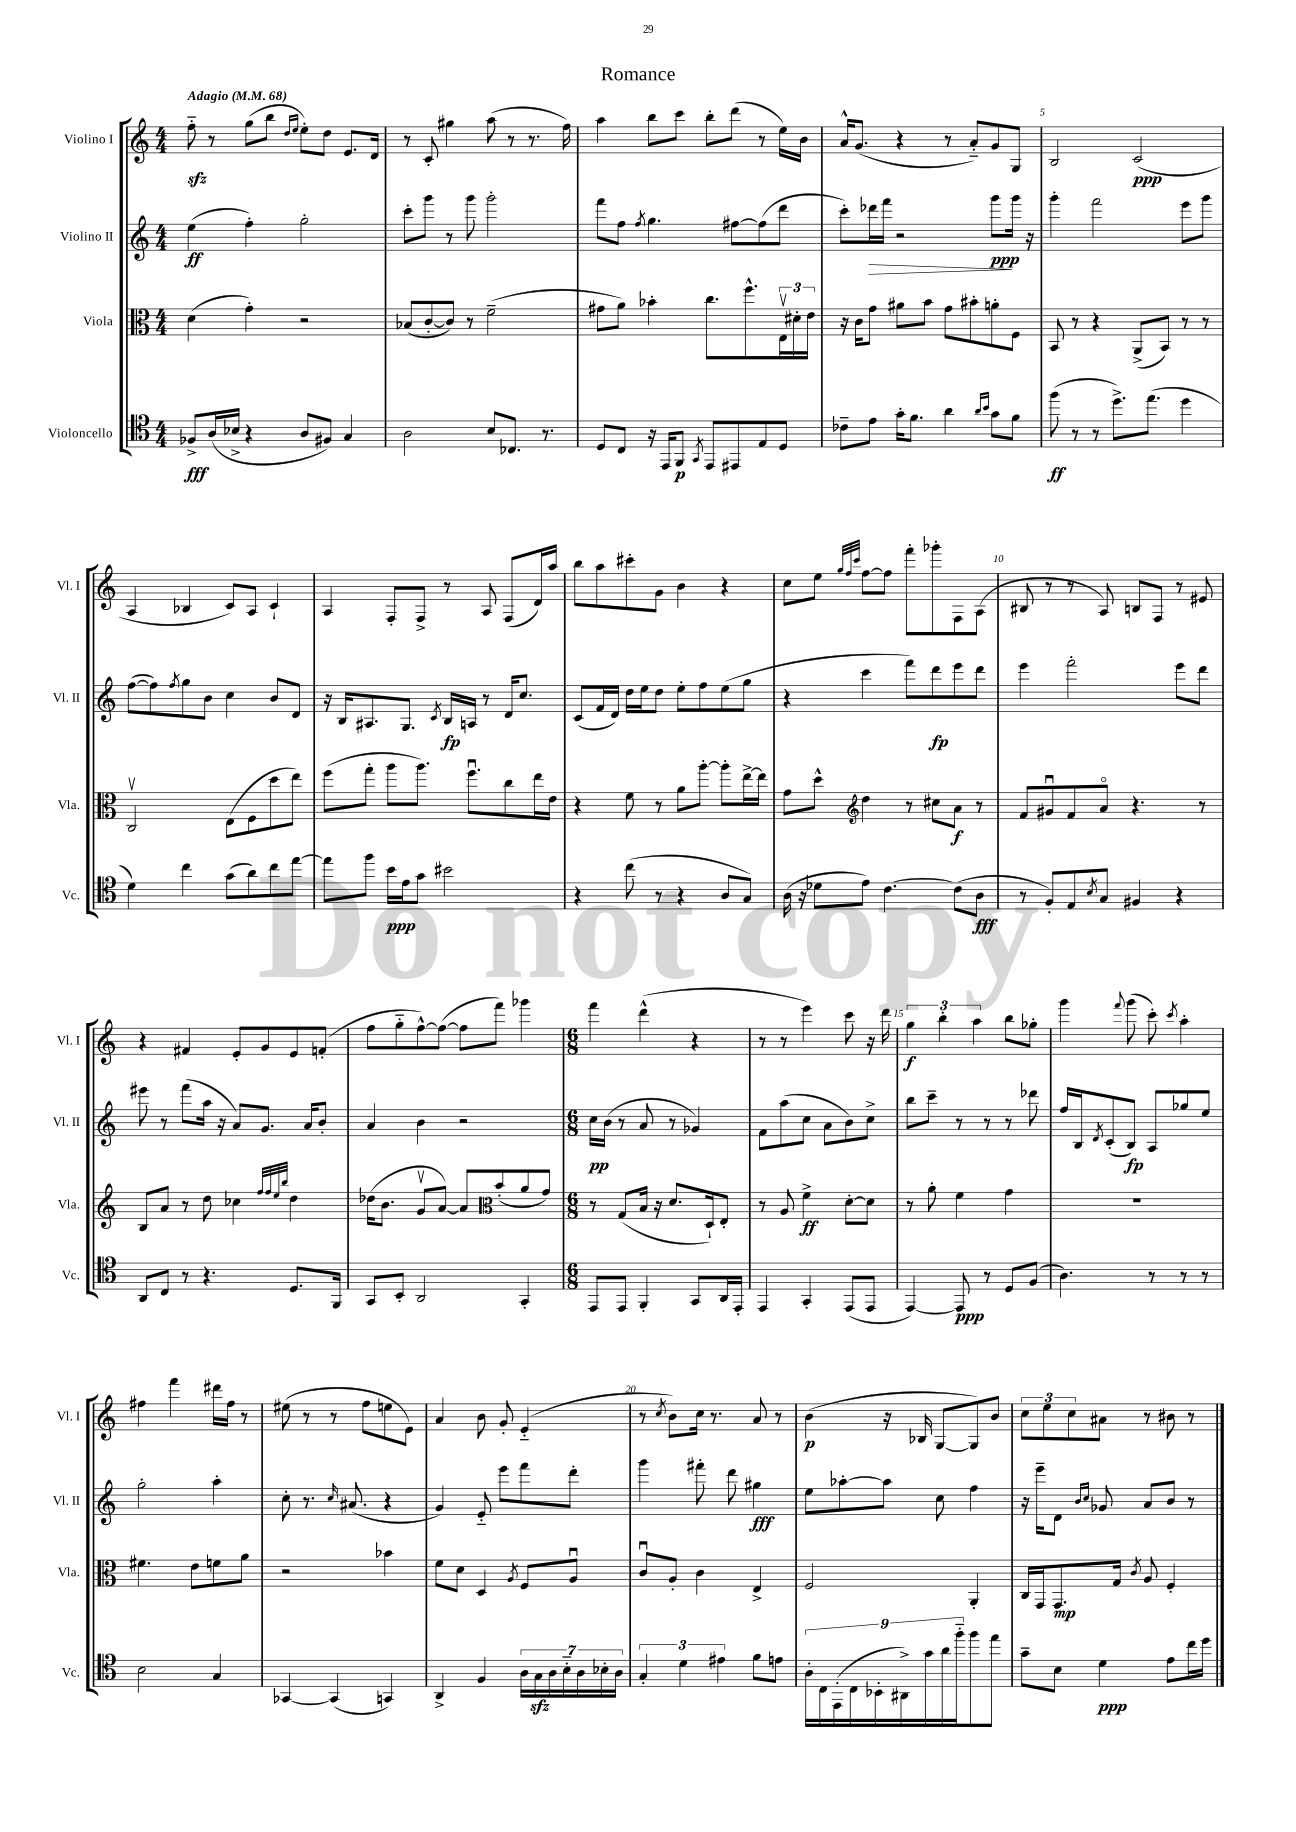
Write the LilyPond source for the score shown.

\header { title = "Romance" }
<<
\new StaffGroup <<
\new Staff = "s0" \with { instrumentName = "Violino I" shortInstrumentName = "Vl. I" } {
    \clef treble \key c \major \numericTimeSignature \time 4/4 \tempo "Adagio" 4 = 68
    f''8-_\sfz r8 g''8( b''8 \grace { d''16 e''16 } e''8-.) d''8 e'8. d'16 |
    r8 c'8-. gis''4 a''8( r8 r8. f''16) |
    a''4 b''8 c'''8 b''8-. d'''8( r8 e''16) b'16 |
    a'16-^ g'8.( r4 r8 a'8-_) g'8 g8 |
    b2 c'2\ppp( |
    a4 bes4 c'8) a8 c'4-! |
    a4 f8-. f8-> r8 a8 f8( d'16) a''16 |
    b''8 a''8 cis'''8-. g'8 b'4 r4 |
    c''8 e''8 \grace { g''32 f''32 c'''32 } f''8~ f''8 f'''8-. ges'''8-. f8 a8( |
    bis8 r8 r8 a8) b8 f8 r8 eis'8 |
    r4 fis'4 e'8-. g'8 e'8 f'8-.( |
    f''8 g''8-_ f''8~-^) f''8~( f''8 f'''8) ges'''4 |
    \numericTimeSignature \time 6/8 f'''4 d'''4-^( r4 |
    r8 r8 e'''4) c'''8 r16 d'''16 |
    \tuplet 3/2 { g''4\f b''4-. a''4 } b''8 ges''8-. |
    g'''4 \appoggiatura { f'''8 } g'''8( c'''8-.) \acciaccatura { c'''8 } a''4-. |
    fis''4 f'''4 dis'''16 fis''16 r8 |
    eis''8( r8 r8 f''8 e''8 e'8) |
    a'4 b'8 g'8-. e'4-_( |
    r8 \acciaccatura { c''8 } b'8) c''16 r8. a'8 r8 |
    b'4\p( r16 bes16 g8~ g8) b'8 |
    \tuplet 3/2 { c''8 e''8 c''8 } ais'8 r8 bis'8 r8 \bar "|." |
}
\new Staff = "s1" \with { instrumentName = "Violino II" shortInstrumentName = "Vl. II" } {
    \clef treble \key c \major \numericTimeSignature \time 4/4
    e''4\ff( f''4-.) g''2-. |
    c'''8-. g'''8 r8 g'''8 g'''2-. |
    f'''8 f''8 \acciaccatura { f''8 } g''4. fis''8~ fis''8( d'''8 |
    c'''8-.) des'''16\> f'''16 r2 g'''8\ppp\! g'''16 r16 |
    g'''4-. f'''2 e'''8 g'''8 |
    f''8~( f''8) \acciaccatura { f''8 } g''8 b'8 c''4 b'8 d'8 |
    r16 b16 ais8. g8. \acciaccatura { c'8 } b16\fp a16 r8 d'16 c''8. |
    c'8( f'16 d'16) d''16 e''16 d''8 e''8-. f''8 e''8( g''8 |
    r4 c'''4 f'''8) d'''8\fp e'''8 d'''8 |
    e'''4 f'''2-. e'''8 d'''8 |
    eis'''8 r8 f'''8( a''16 r16 a'8) g'8. a'16 b'8-. |
    a'4 b'4 r2 |
    \numericTimeSignature \time 6/8 c''16\pp b'16( r8 a'8 r8 ges'4) |
    f'8 a''8( c''8 a'8 b'8) c''8-> |
    b''8 c'''8-- r8 r8 r8 des'''8 |
    f''16 b16 \acciaccatura { d'8 } c'8-.( b8\fp) a8 ges''8 e''8 |
    g''2-. a''4-. |
    c''8-. r8. \grace { c''16 } ais'8.( r4 |
    g'4) e'8-_ e'''8 f'''8 d'''8-. |
    g'''4 fis'''8-. d'''8 gis''4\fff |
    e''8 aes''8~-. aes''8 c''8 f''4 |
    r16 e'''16-- d'8 \grace { b'16 c''16 } ges'8 a'8 b'8 r8 \bar "|." |
}
\new Staff = "s2" \with { instrumentName = "Viola" shortInstrumentName = "Vla." } {
    \clef alto \key c \major \numericTimeSignature \time 4/4
    d'4( g'4-.) r2 |
    bes8( c'8~-. c'8) r8 f'2--( |
    gis'8 a'8) bes'4-. c''8. f''8.-^ \tuplet 3/2 { e16\upbow dis'16-. e'16 } |
    r16 c'16 g'8 ais'8 b'8 g'8 bis'8-. a'8-. f8 |
    b,8 r8 r4 a,8->( b,8) r8 r8 |
    c2\upbow e8( f8 d''8 e''8) |
    f''8( g''8-. a''8 a''8.) f''8.\downbow c''8 e''16 e'16 |
    r4 f'8 r8 a'8 a''8~-. a''8-. e''16~-> e''16 |
    g'8 d''8-^ \clef treble d''4 r8 cis''8 a'8\f r8 |
    f'8 gis'8\downbow f'8 a'8\flageolet r4. r8 |
    b8 a'8 r8 d''8 ces''4 \grace { f''32 f''32 e''32 b''32 } d''4 |
    des''16( b'8. g'8\upbow a'8~) a'8 b'8-.( a'8 g'8) |
    \numericTimeSignature \time 6/8 \clef alto r8 g8( b16 r16 d'8. d16-!) e8-. |
    r8 a8 f'4->\ff d'8~-. d'8 |
    r8 a'8-. f'4 g'4 |
    r2. |
    fis'4. e'8 f'8 a'8 |
    r2 bes'4 |
    f'8 d'8 d4 \acciaccatura { a8 } f8 a8\downbow |
    c'8\downbow a8-. c'4 e4-> |
    f2 a,4-. |
    c16 g,16 g,8.\mp g16 \acciaccatura { c'8 } a8 f4-. \bar "|." |
}
\new Staff = "s3" \with { instrumentName = "Violoncello" shortInstrumentName = "Vc." } {
    \clef tenor \key c \major \numericTimeSignature \time 4/4
    fes8->\fff a16( bes16-> r4 a8 fis8) g4 |
    a2 b8 ces8. r8. |
    d8 c8 r16 e,16 f,8\p \acciaccatura { g,8 } e,8 eis,8 e8 d8 |
    ces'8-- e'8 g'16-. f'8. a'4 \grace { a'16 b'16 } g'8 f'8 |
    f''8\ff( r8 r8 d''8.->) e''8.( d''4 |
    d'4) c''4 g'8( a'8) c''8 e''8~ |
    e''8 f''8 b'16\ppp e'16 g'8 bis'2 |
    r4 c''8( r8 r4 a8 g8) |
    a16( r16 des'8 e'8) c'4.~ c'8( a8\fff |
    r8 f8-.) e8 \acciaccatura { b8 } g8 fis4 r4 |
    a,8 c8 r8 r4. d8. f,16 |
    g,8 b,8-. a,2 g,4-. |
    \numericTimeSignature \time 6/8 e,8 e,8 f,4-. g,8 a,16 e,16-. |
    e,4 g,4-. e,8( e,8 |
    e,4~) e,8\ppp r8 d8 f8( |
    a4.) r8 r8 r8 |
    b2 g4 |
    ges,4~ ges,4( g,4) |
    a,4-> f4 \tuplet 7/4 { a16 g16\sfz a16 b16-_ a16 bes16-. a16 } |
    \tuplet 3/2 { g4-. d'4 eis'4 } f'8 e'8 |
    \tuplet 9/8 { a16-. c16 e,16-.( c16 bes,16-. ais,16->) g'16 a'16 f''16-_ } f''8 e''8 |
    g'8-- b8 d'4\ppp e'8 c''16 d''16 \bar "|." |
}
>>
>>
\layout { \context { \Score \override BarNumber.break-visibility = ##(#f #t #t) barNumberVisibility = #(every-nth-bar-number-visible 5) } }
